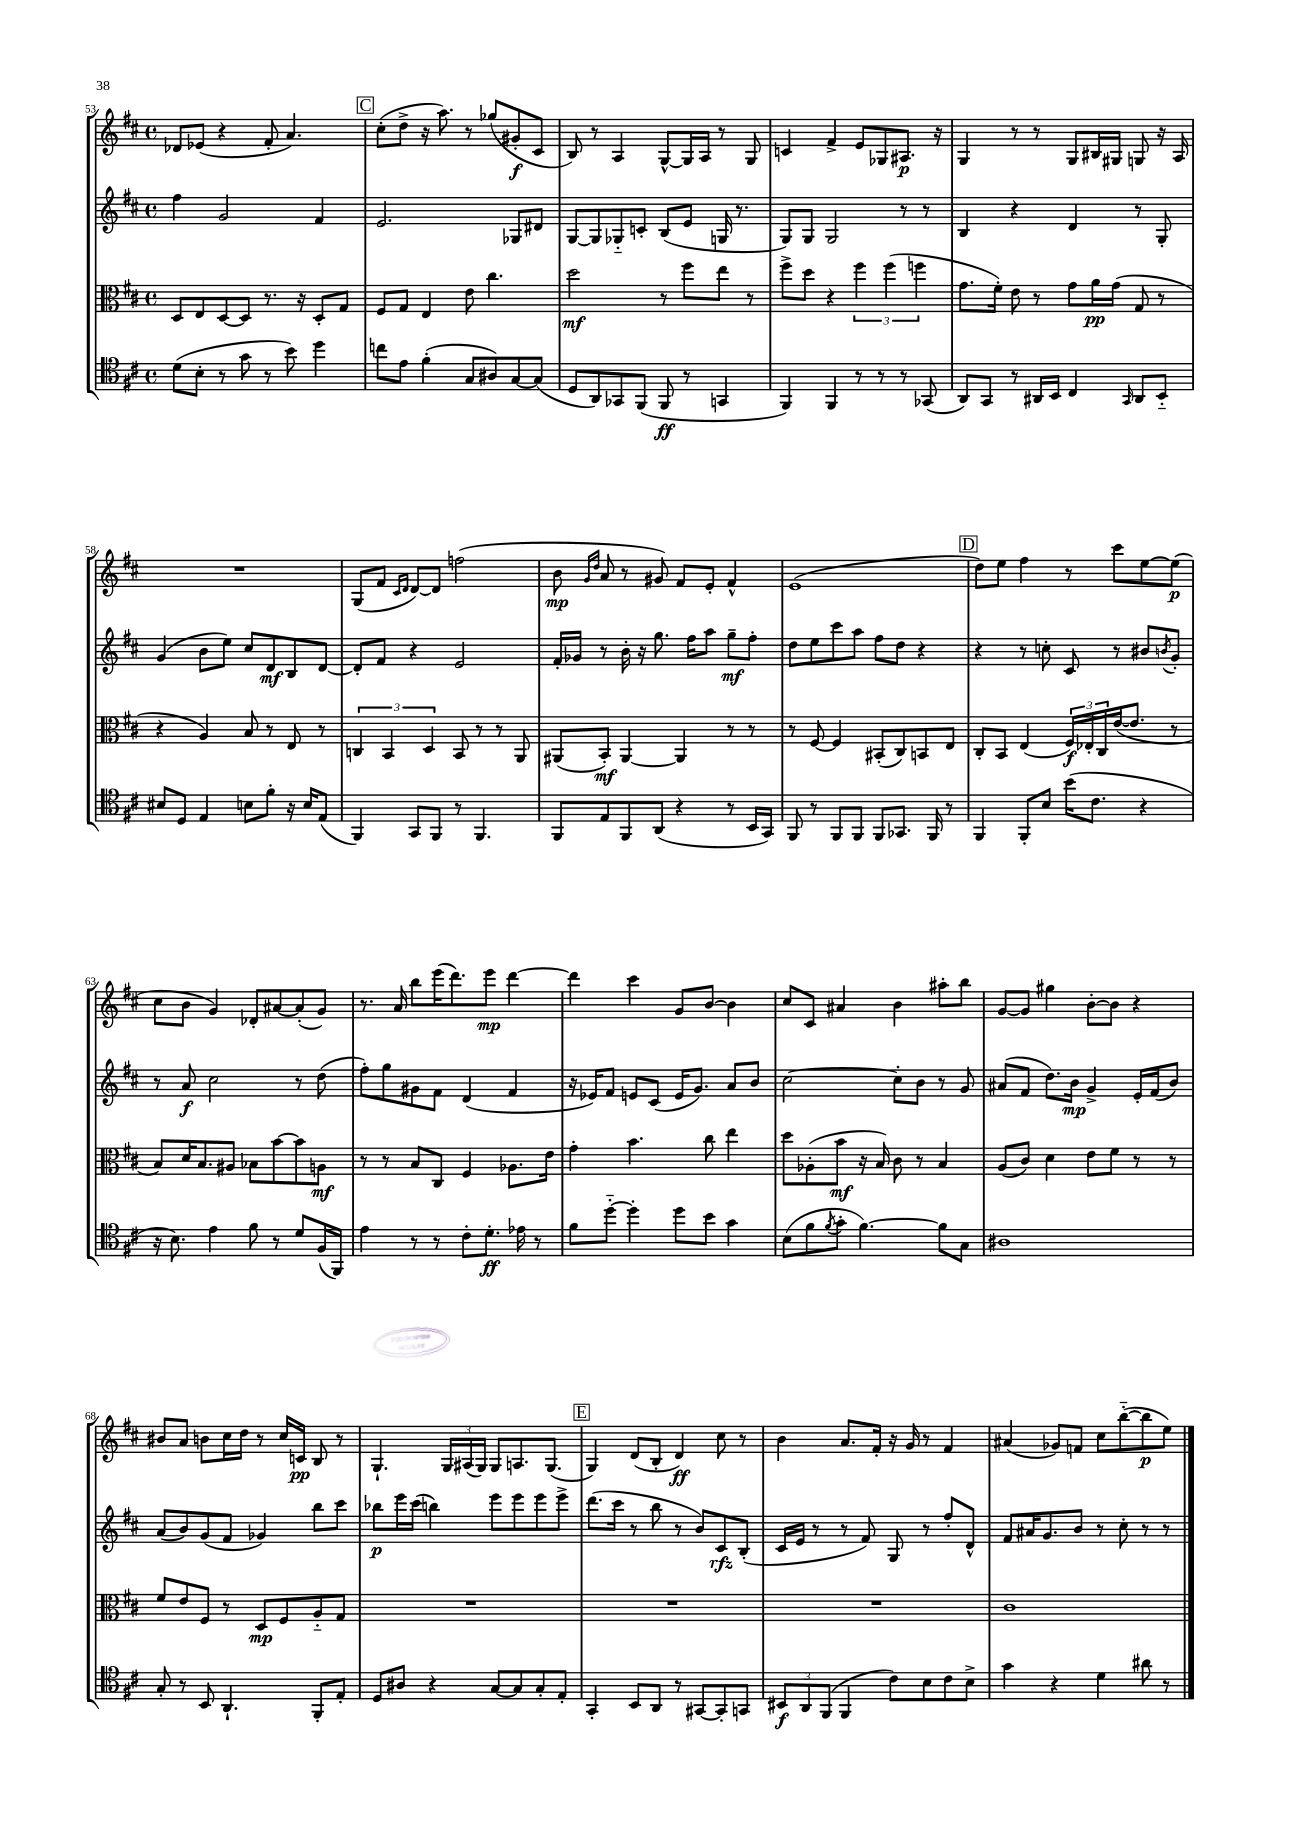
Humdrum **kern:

**kern	**kern	**kern	**kern
*staff4	*staff3	*staff2	*staff1
*clefC4	*clefC3	*clefG2	*clefG2
*k[f#c#]	*k[f#c#]	*k[f#c#]	*k[f#c#]
*M4/4	*M4/4	*M4/4	*M4/4
*met(c)	*met(c)	*met(c)	*met(c)
(8d	8D	4ff#	8d-
8B'	8E	.	(8e-
8r	[8D	2g	4r
8g	8D]	.	.
8r	8.r	.	8f#'
8b)	.	.	4.a)
.	16r	.	.
4dd	8D'	4f#	.
.	8G	.	.
=	=	=	=
8cc	8F#	2.e	(8cc#'
8e	8G	.	8dd^
(4f#'	4E	.	16r
.	.	.	8.aa)
8G	8e	.	8r
8A#)	4.cc#	.	(8gg-
[8G	.	8G-	8g#'
(8G]	.	8d#	8c#
=	=	=	=
8D	2dd	[8G	8B)
8AA)	.	8G]	8r
8GG-	.	8G-'~	4A
(8FF#	.	8c'	.
8FF#	8r	(8B	[8G^^
8r	8ff#	8e	16G]
.	.	.	16A
4GG	8ee	16G	8r
.	.	8.r	.
.	8r	.	8G
=	=	=	=
4FF#)	8ff#^	8G)	4c
.	8dd	8G	.
4FF#	4r	2G	4f#^
8r	6ff#	.	8e
8r	.	.	8G-
.	(6ff#	.	.
8r	.	8r	8.A#
.	6ff	.	.
(8GG-	.	8r	.
.	.	.	16r
=	=	=	=
8AA)	8.g	4B	4G
8GG	.	.	.
.	16f#')	.	.
8r	8e	4r	8r
16AA#	8r	.	8r
16BB	.	.	.
4C#	8g	4d	8G
.	16a	.	16B#
.	(16g	.	16G#
16qqGG	.	.	.
8AA#	8G	8r	8G
8BB'~	8r	8G'	16r
.	.	.	16A
=	=	=	=
8B#	4r	(4g	1r
8D	.	.	.
4E	4A)	8b	.
.	.	8ee)	.
8B	8B	8cc#	.
8f#'	8r	8d	.
16r	8E	8B	.
16B	.	.	.
(8E	8r	[8d	.
=	=	=	=
4FF#)	6C	8d']	(8G
.	.	8f#	8f#
.	6BB	.	.
.	.	.	16qqc#
.	.	.	16qqd
8GG	.	4r	[8d)
.	6D	.	.
8FF#	.	.	8d]
8r	8BB	2e	(2ff
4.FF#	8r	.	.
.	8r	.	.
.	8AA	.	.
=	=	=	=
8FF#	(8AA#	16f#'	8b
.	.	16g-	.
.	.	.	16qqg
.	.	.	16qqdd
8E	8BB')	8r	8a
8FF#	[4AA#	16b'	8r
.	.	16r	.
(8AA	.	8.gg	8g#)
4r	4AA#]	.	8f#
.	.	16ff#	.
.	.	8aa	8e'
8r	8r	8gg~	4f#^^
16BB	8r	8ff#'	.
16GG)	.	.	.
=	=	=	=
8FF#	8r	8dd	(1e
8r	[8F#	8ee	.
8FF#	4F#]	8ccc#	.
8FF#	.	8aa	.
8FF#	(8BB#'	8ff#	.
8.GG-	8C#)	8dd	.
.	8BB	4r	.
16FF#	.	.	.
8r	8E	.	.
=	=	=	=
4FF#	8C#'	4r	8dd)
.	8BB	.	8ee
8FF#'	(4E	8r	4ff#
8B	.	8cc'	.
(16b	24F#)	8c#	8r
.	24E-'	.	.
8.c#	.	.	.
.	24C#	.	.
.	([16e	8r	8ccc#
.	8.e]	.	.
4r	.	8b#	[8ee
.	.	8qb	.
.	8r	8g'	(8ee]
=	=	=	=
16r	8B)	8r	8cc#
8.B)	.	.	.
.	16d	8a	8b
.	8.B	.	.
4e	.	2cc#	4g)
.	8A#	.	.
8f#	8B-	.	8d-'
8r	[8b	.	[8a#
8d	8b]	8r	(8a#']
(16F#	8A	(8dd	8g)
16FF#)	.	.	.
=	=	=	=
4e	8r	8ff#')	8.r
.	8r	8gg	.
.	.	.	16a
8r	8B	8g#	8bb
8r	8C#	8f#	(16eee
.	.	.	8.ddd)
8c#'	4F#	(4d	.
8.d'	.	.	8eee
.	8.A-	4f#	[4ddd
16e-	.	.	.
8r	.	.	.
.	16e	.	.
=	=	=	=
8f#	4g'	16r	4ddd]
.	.	16e-)	.
[8dd'~	.	8f#	.
4dd']	4.b	8e	4ccc#
.	.	(8c#	.
8dd	.	16e	8g
.	.	8.g)	.
8b	8cc#	.	[8b
4g	4ee	8a	4b]
.	.	8b	.
=	=	=	=
(8B	8dd	[2cc#	8cc#
8f#	(8A-'	.	8c#
8qf#	.	.	.
8g'	8b	.	4a#
[4.f#)	16r	.	.
.	16B)	.	.
.	8c#	8cc#']	4b
.	8r	8b	.
8f#]	4B	8r	8aa#'
8G	.	8g	8bb
=	=	=	=
1A#	(8A	(8a#	[8g
.	8c#)	8f#	8g]
.	4d	8.dd)	4gg#
.	.	16b	.
.	8e	4g^	[8b'
.	8f#	.	8b]
.	8r	16e'	4r
.	.	(16f#	.
.	8r	8b)	.
=	=	=	=
8G'	8f#	(8a	8b#
8r	8e	8b)	8a
8BB	8F#	(8g	8b
4.AA`	8r	8f#	16cc#
.	.	.	16dd
.	8D	4g-)	8r
.	8F#	.	16cc#
.	.	.	16c
8FF#'	8A'~	8bb	8B
8E'	8G	8ccc#	8r
=	=	=	=
8D	1r	8bb-	4.G`
8A#	.	16eee	.
.	.	(16ccc#	.
4r	.	4bb)	.
.	.	.	24G
.	.	.	(24A#
.	.	.	24G)
[8G	.	8eee	8G
8G]	.	8eee	8.A
8G'	.	8eee	.
.	.	.	(8.G
8E'	.	8eee^	.
=	=	=	=
4GG'	1r	(8.ddd	4G)
.	.	16ccc#	.
8BB	.	8r	(8d
8AA	.	8bb	8B'
8r	.	8r	4d)
[8GG#	.	8b)	.
8GG#']	.	8c#	8cc#
8GG	.	(8B'	8r
=	=	=	=
12BB#	1r	16c#	4b
.	.	16e	.
12AA	.	.	.
.	.	8r	.
(12FF#	.	.	.
4FF#	.	8r	8.a
.	.	8f#)	.
.	.	.	16f#'
8c#)	.	8G	16r
.	.	.	16g
8B	.	8r	8r
8c#	.	8ff#'	4f#
8B^	.	8d^^	.
=	=	=	=
4g	1c#	8f#	(4a#
.	.	16a#	.
.	.	8.g	.
4r	.	.	8g-)
.	.	8b	8f
4d	.	8r	8cc#
.	.	8cc#'	([8bb'~
8a#	.	8r	8bb]
8r	.	8r	8ee)
==	==	==	==
*-	*-	*-	*-
